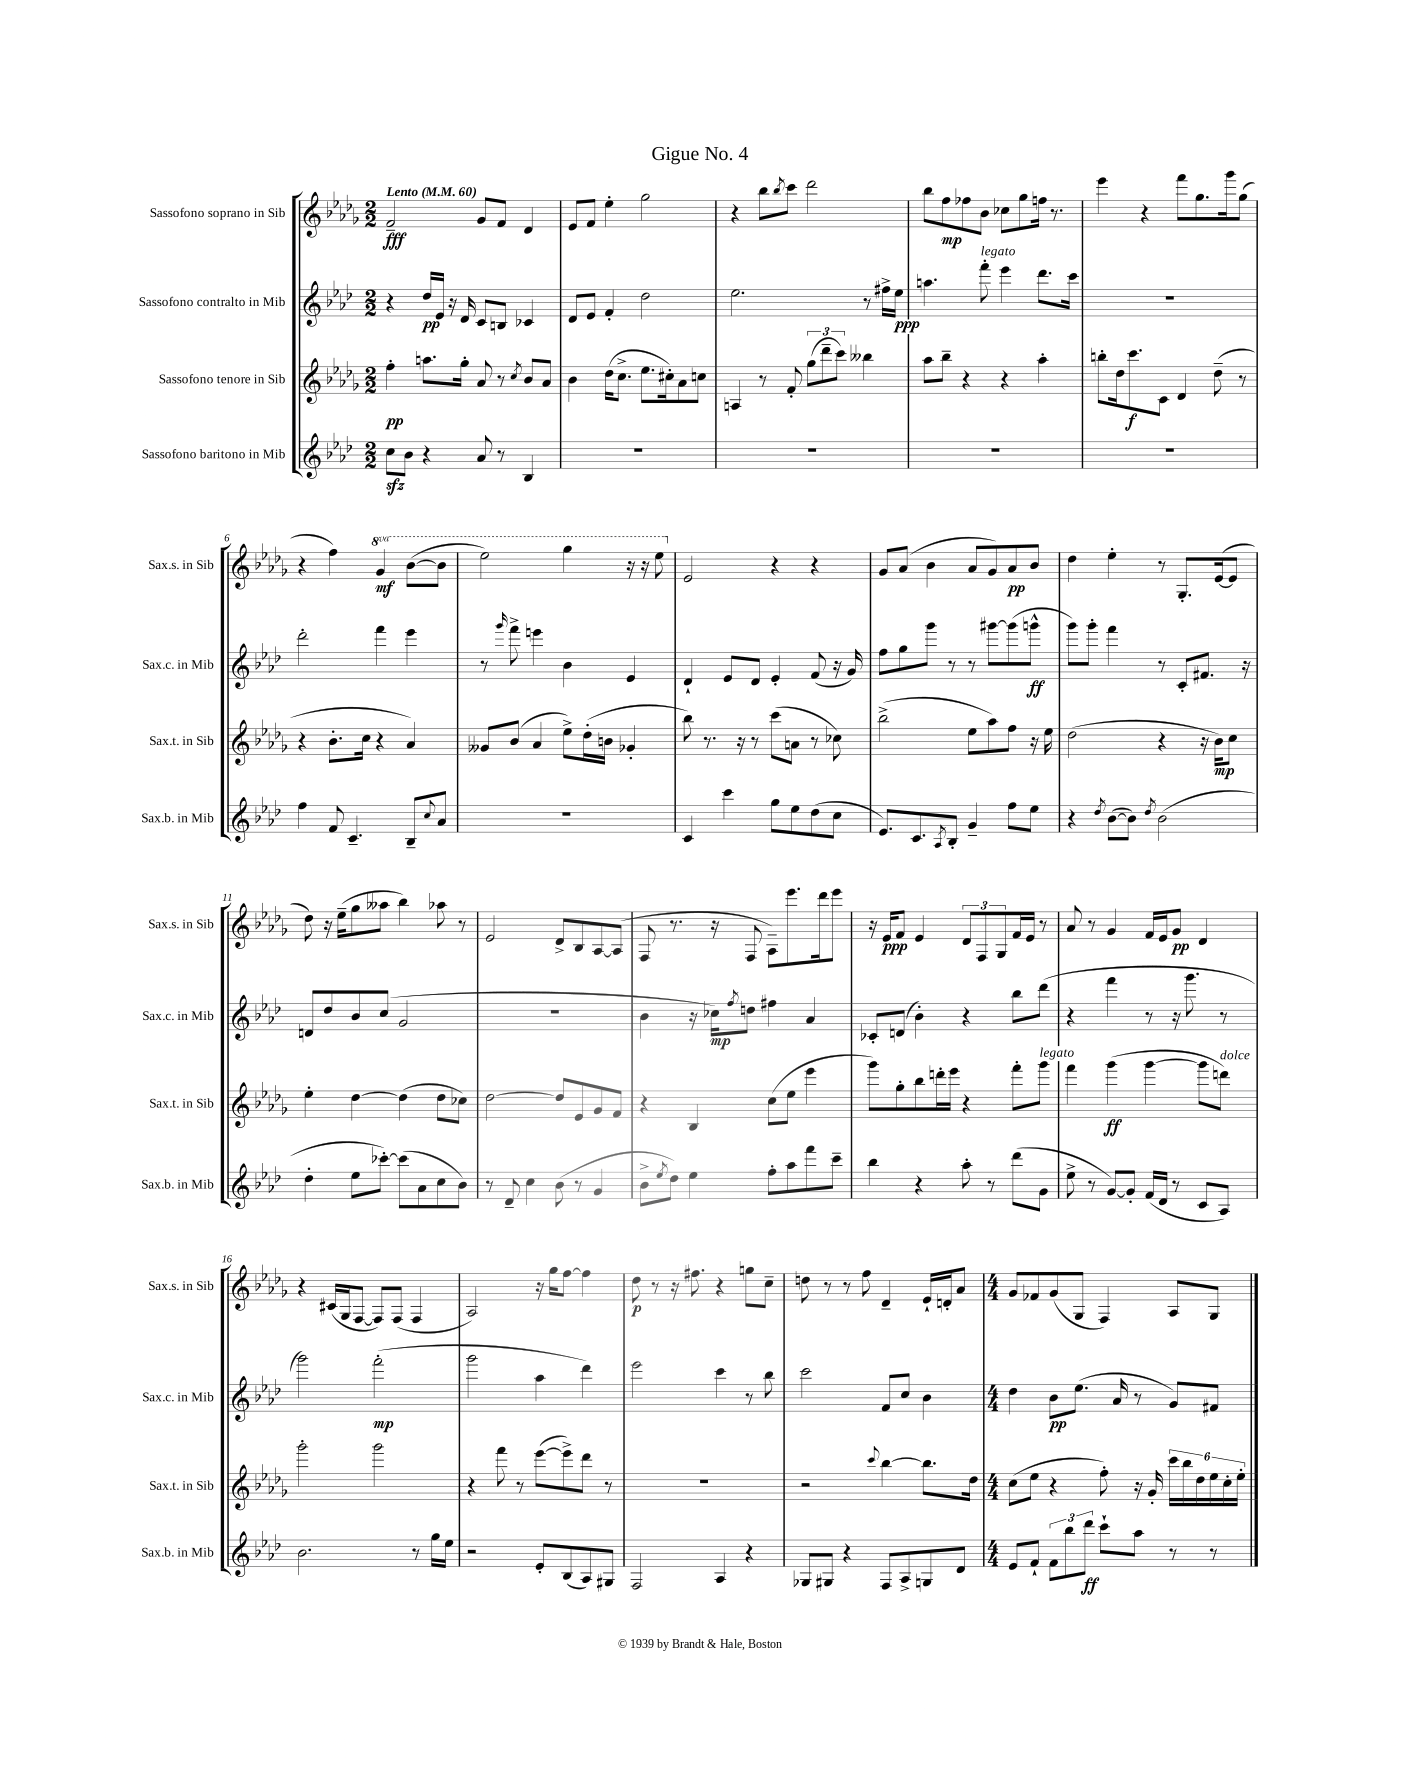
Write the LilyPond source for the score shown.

\header { title = "Gigue No. 4" }
<<
\new StaffGroup <<
\new Staff = "s0" \with { instrumentName = "Sassofono soprano in Sib" shortInstrumentName = "Sax.s. in Sib" } {
    \clef treble \key des \major \numericTimeSignature \time 2/2 \set Staff.ottavationMarkups = #ottavation-simple-ordinals \tempo "Lento" 4 = 60
    f'2--\fff ges'8 f'8 des'4 |
    ees'8 f'8 ees''4-. ges''2 |
    r4 bes''8 \acciaccatura { bes''8 } c'''8 des'''2 |
    bes''8 f''8\mp fes''8 bes'8 ces''8 ges''8 f''16 r8. |
    ees'''4 r4 f'''8 ges''8. ges'''16 ges''8( |
    r4 f''4) \ottava #1 ges''4\mf bes''8~( bes''8 |
    ees'''2) ges'''4 r16 r16 ees'''8 \ottava #0 |
    ees'2 r4 r4 |
    ges'8 aes'8( bes'4 aes'8 ges'8) aes'8\pp bes'8 |
    des''4 ees''4-. r8 ges8.-. ees'16~( ees'8 |
    des''8) r16 ees''16--( ges''8 aeses''8 bes''4) aes''8 r8 |
    ees'2 des'8-> bes8 aes8~ aes8( |
    f8 r8. r16 f8 aes8--) ees'''8. des'''16 ees'''8 |
    r16 ees'16\ppp f'8 ees'4 \tuplet 3/2 { des'8 f8 ges8 } f'16 ees'16 r8 |
    aes'8 r8 ges'4 f'16 ees'16 ges'8\pp des'4 |
    r4 cis'16( ges16 f8~ f8) f8( f4 |
    aes2) r16 ges''16 f''8~ f''4 |
    des''8\p r8 r16 fis''8. r4 g''8 c''8-- |
    d''8 r8 r8 f''8 des'4-- ees'16-! d'16-. aes'8 |
    \numericTimeSignature \time 4/4 ges'8 fes'8 ges'8( ges8 f4) aes8 ges8 \bar "|." |
}
\new Staff = "s1" \with { instrumentName = "Sassofono contralto in Mib" shortInstrumentName = "Sax.c. in Mib" } {
    \clef treble \key aes \major \numericTimeSignature \time 2/2
    r4 des''16\pp ees'16 r16 des'16 c'8 b8 ces'4 |
    des'8 ees'8 f'4-. des''2 |
    ees''2. r8 fis''16-> ees''16\ppp |
    a''4. f'''8-.^\markup { \italic "legato" } ees'''4 des'''8. c'''16 |
    R1 |
    des'''2-. f'''4 ees'''4 |
    r8 \grace { g'''16 } f'''8-> e'''4 bes'4 ees'4 |
    des'4-! ees'8 des'8 ees'4-. f'8( r16 g'16) |
    f''8 g''8 g'''8 r8 r8 gis'''8~ gis'''8( g'''8-^\ff |
    g'''8) g'''8-. f'''4 r8 c'8-. fis'8. r16 |
    d'8 des''8 bes'8 c''8( g'2 |
    R1 |
    bes'4 r16 ces''16\mp) \acciaccatura { f''8 } d''8 fis''4 aes'4 |
    ces'8-. d'8( bes'4-.) r4 bes''8 des'''8( |
    r4 f'''4 r8 r16 g'''8. r8 |
    g'''2) f'''2-.\mp( |
    g'''2 aes''4 des'''4) |
    ees'''2 c'''4 r8 bes''8 |
    c'''2 f'8 c''8 bes'4 |
    \numericTimeSignature \time 4/4 des''4 bes'8\pp ees''8.( aes'16 r8 g'8) fis'8 \bar "|." |
}
\new Staff = "s2" \with { instrumentName = "Sassofono tenore in Sib" shortInstrumentName = "Sax.t. in Sib" } {
    \clef treble \key des \major \numericTimeSignature \time 2/2
    f''4-.\pp a''8. ges''16-. aes'8 r8 \acciaccatura { c''8 } bes'8 aes'8 |
    bes'4 des''16( c''8.-> ees''8. cis''16-.) aes'8 c''8 |
    a4 r8 f'8-. \tuplet 3/2 { ges''8( des'''8-- c'''8) } beses''4 |
    aes''8 bes''8-- r4 r4 aes''4-. |
    b''8-. des''16 c'''8.\f c'8 des'4 des''8--( r8 |
    r4 bes'8.-. c''16 r4 aes'4) |
    geses'8 bes'8( aes'4 ees''8->) des''16-.( b'16 ges'4-. |
    bes''8) r8. r16 r8 c'''8( a'8 r8 ces''8) |
    bes''2->( ees''8 aes''8) f''8 r16 ees''16 |
    des''2( r4 r16 bes'16\mp) c''8 |
    ees''4-. des''4~ des''4( des''8 ces''8) |
    des''2~ des''8 ees'8 ges'8 f'8 |
    r4 bes4 c''8( ees''8 ees'''4 |
    ges'''8) ges''8-. bes''8 d'''16-. ees'''16 r4 f'''8-. ges'''8^\markup { \italic "legato" } |
    f'''4 ges'''4\ff( ges'''4~ ges'''8 d'''8^\markup { \italic "dolce" }) |
    ges'''2-. ges'''2 |
    r4 f'''8 r8 ees'''8~( ees'''8->) des'''8 r8 |
    R1 |
    r2 \appoggiatura { c'''8 } bes''4~ bes''8. des''16 |
    \numericTimeSignature \time 4/4 c''8( ees''8 r4 f''8-.) r16 ges'16-. \tuplet 6/4 { c'''16 bes''16 des''16 ees''16 c''16-. ees''16-. } \bar "|." |
}
\new Staff = "s3" \with { instrumentName = "Sassofono baritono in Mib" shortInstrumentName = "Sax.b. in Mib" } {
    \clef treble \key aes \major \numericTimeSignature \time 2/2
    c''8\sfz bes'8 r4 aes'8 r8 bes4 |
    R1 |
    R1 |
    R1 |
    R1 |
    f''4 f'8 c'4.-- bes8-- \appoggiatura { c''8 } aes'8 |
    R1 |
    c'4 c'''4 g''8 ees''8 des''8( c''8 |
    ees'8.) c'8. \acciaccatura { aes8 } bes8-. g'4-- f''8 ees''8 |
    r4 \acciaccatura { des''8 } bes'8~( bes'8) \acciaccatura { des''8 } bes'2( |
    des''4-. ees''8 ces'''8~-.) ces'''8( aes'8 c''8 bes'8) |
    r8 des'8-- c''4 bes'8( r8 g'4 |
    bes'8-> \acciaccatura { ees''8 } des''8) ees''4 f''8-. aes''8 f'''8 c'''8-- |
    bes''4 r4 aes''8-. r8 des'''8( g'8 |
    ees''8-> r8 g'8~) g'8-. f'16( des'16 r8 c'8 aes8) |
    bes'2. r8 g''16 ees''16 |
    r2 ees'8-. bes8( aes8) gis8 |
    f2 aes4 r4 |
    ges8 gis8 r4 f8 aes8-> g8 des'8 |
    \numericTimeSignature \time 4/4 ees'8 f'8-! \tuplet 3/2 { f'8 bes''8 des'''8\ff } c'''8-! aes''8 r8 r8 \bar "|." |
}
>>
>>
